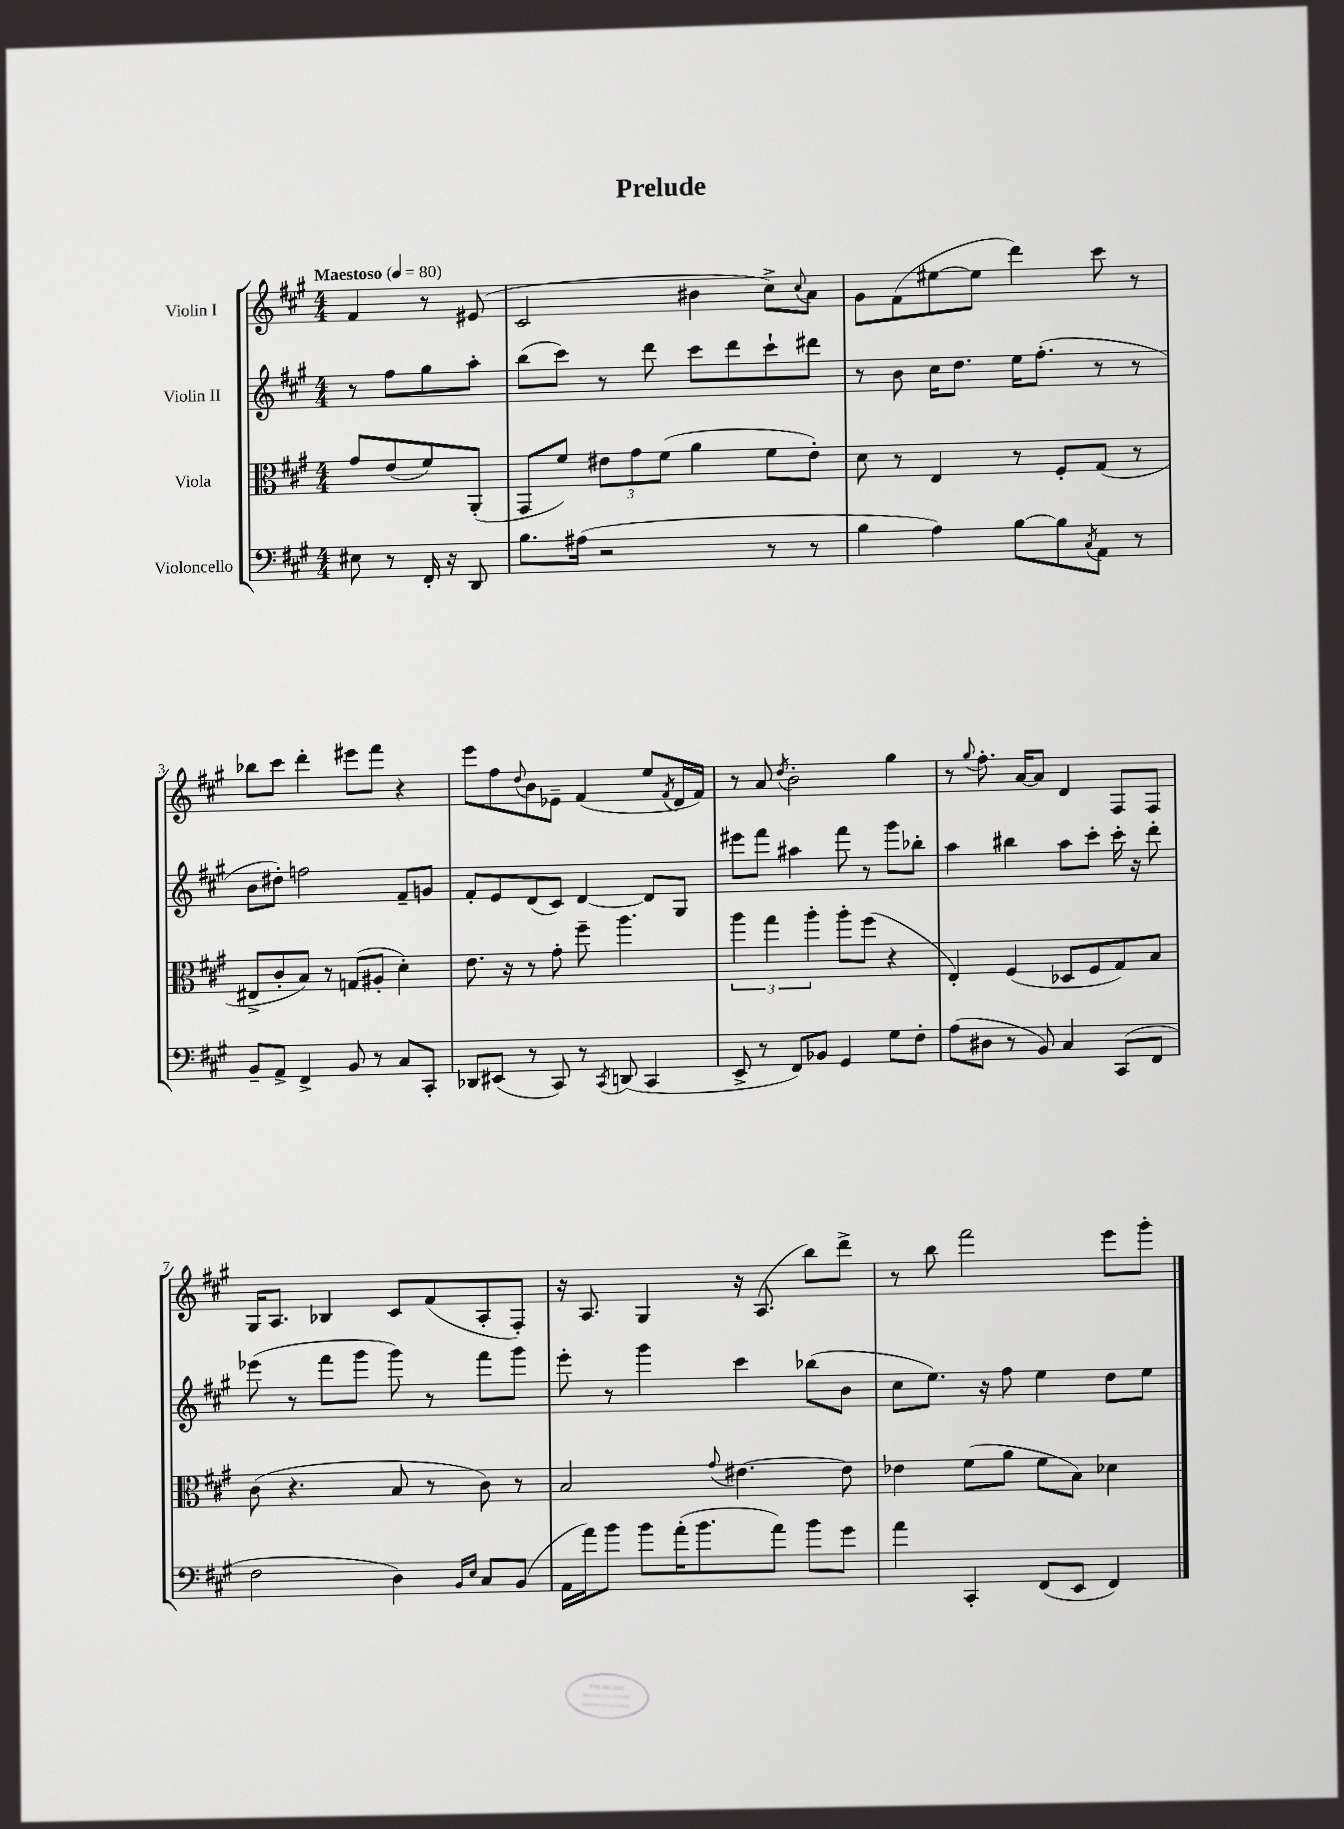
\header { title = "Prelude" }
<<
\new StaffGroup <<
\new Staff = "s0" \with { instrumentName = "Violin I" } {
    \clef treble \key a \major \numericTimeSignature \time 4/4 \partial 2 \tempo "Maestoso" 4 = 80
    fis'4 r8 eis'8( |
    cis'2 bis'4 cis''8->) \appoggiatura { cis''8 } a'8 |
    gis'8 fis'8( eis''8~ eis''8 d'''4) cis'''8 r8 |
    bes''8 cis'''8 d'''4-. eis'''8 fis'''8 r4 |
    e'''8 fis''8 \appoggiatura { d''8 } b'8 ees'8-- fis'4( e''8 \acciaccatura { fis'8 } d'16 fis'16) |
    r8 a'8 \acciaccatura { d''8 } b'2-. gis''4 |
    r8 \appoggiatura { gis''8 } fis''8.-. a'16~ a'8 d'4 fis8 fis8 |
    gis16 a8. bes4 cis'8 fis'8( a8-. fis8-.) |
    r16 a8. gis4 r16 a8.( b''8) d'''8-> |
    r8 b''8 fis'''2 e'''8 gis'''8-. \bar "|." |
}
\new Staff = "s1" \with { instrumentName = "Violin II" } {
    \clef treble \key a \major \numericTimeSignature \time 4/4 \partial 2
    r8 fis''8 gis''8 a''8-. |
    b''8( cis'''8) r8 d'''8 cis'''8 d'''8 cis'''8-! dis'''8 |
    r8 b'8 cis''16 d''8. e''16 fis''8.-.( r8 r8 |
    b'8 dis''8-.) f''2 fis'8-- g'8 |
    fis'8-. e'8 d'8( cis'8) d'4~ d'8 gis8 |
    eis'''8 fis'''8 ais''4 fis'''8 r8 gis'''8 bes''8-. |
    a''4 bis''4 a''8 cis'''8-. cis'''16-. r16 d'''8-. |
    ees'''8( r8 fis'''8 gis'''8 gis'''8) r8 fis'''8 gis'''8 |
    e'''8-. r8 gis'''4 cis'''4 bes''8( b'8 |
    cis''8 e''8.) r16 fis''8 e''4 d''8 e''8 \bar "|." |
}
\new Staff = "s2" \with { instrumentName = "Viola" } {
    \clef alto \key a \major \numericTimeSignature \time 4/4 \partial 2
    gis'8 e'8( fis'8) a,8-.( |
    gis,8 fis'8) \tuplet 3/2 { eis'8 gis'8 fis'8( } a'4 fis'8 eis'8-.) |
    d'8 r8 e4 r8 fis8-. gis8( r8 |
    eis8-> cis'8-. b8) r8 g8( ais8-. d'4-.) |
    e'8. r16 r8 gis'8-. fis''8-- a''4. |
    \tuplet 3/2 { a''4 gis''4 a''4-. } a''8-. fis''8( r4 |
    e4-.) fis4( des8 fis8 gis8) b8 |
    cis'8( r4. b8 r8 cis'8) r8 |
    b2 \appoggiatura { gis'8 } eis'4.~ eis'8 |
    ees'4 fis'8( a'8 fis'8 b8) des'4 \bar "|." |
}
\new Staff = "s3" \with { instrumentName = "Violoncello" } {
    \clef bass \key a \major \numericTimeSignature \time 4/4 \partial 2
    eis8 r8 fis,16-. r16 d,8 |
    b8. ais16( r2 r8 r8 |
    b4 a4) b8~ b8 \acciaccatura { cis8 } a,8 r8 |
    b,8-- a,8-> fis,4-> b,8 r8 cis8 cis,8-. |
    des,8 eis,8( r8 cis,8) r8 \acciaccatura { cis,8 } d,8( cis,4 |
    e,8-> r8 fis,8) bes,8 gis,4 gis8 fis8-. |
    a8( dis8 r8 b,8) cis4 cis,8( fis,8 |
    fis2 d4) \grace { b,16 e16 } cis8 b,8( |
    a,16 a'16) b'8 b'8 a'16-.( b'8. a'8) b'8 gis'8 |
    a'4 cis,4-. fis,8( e,8 fis,4) \bar "|." |
}
>>
>>
